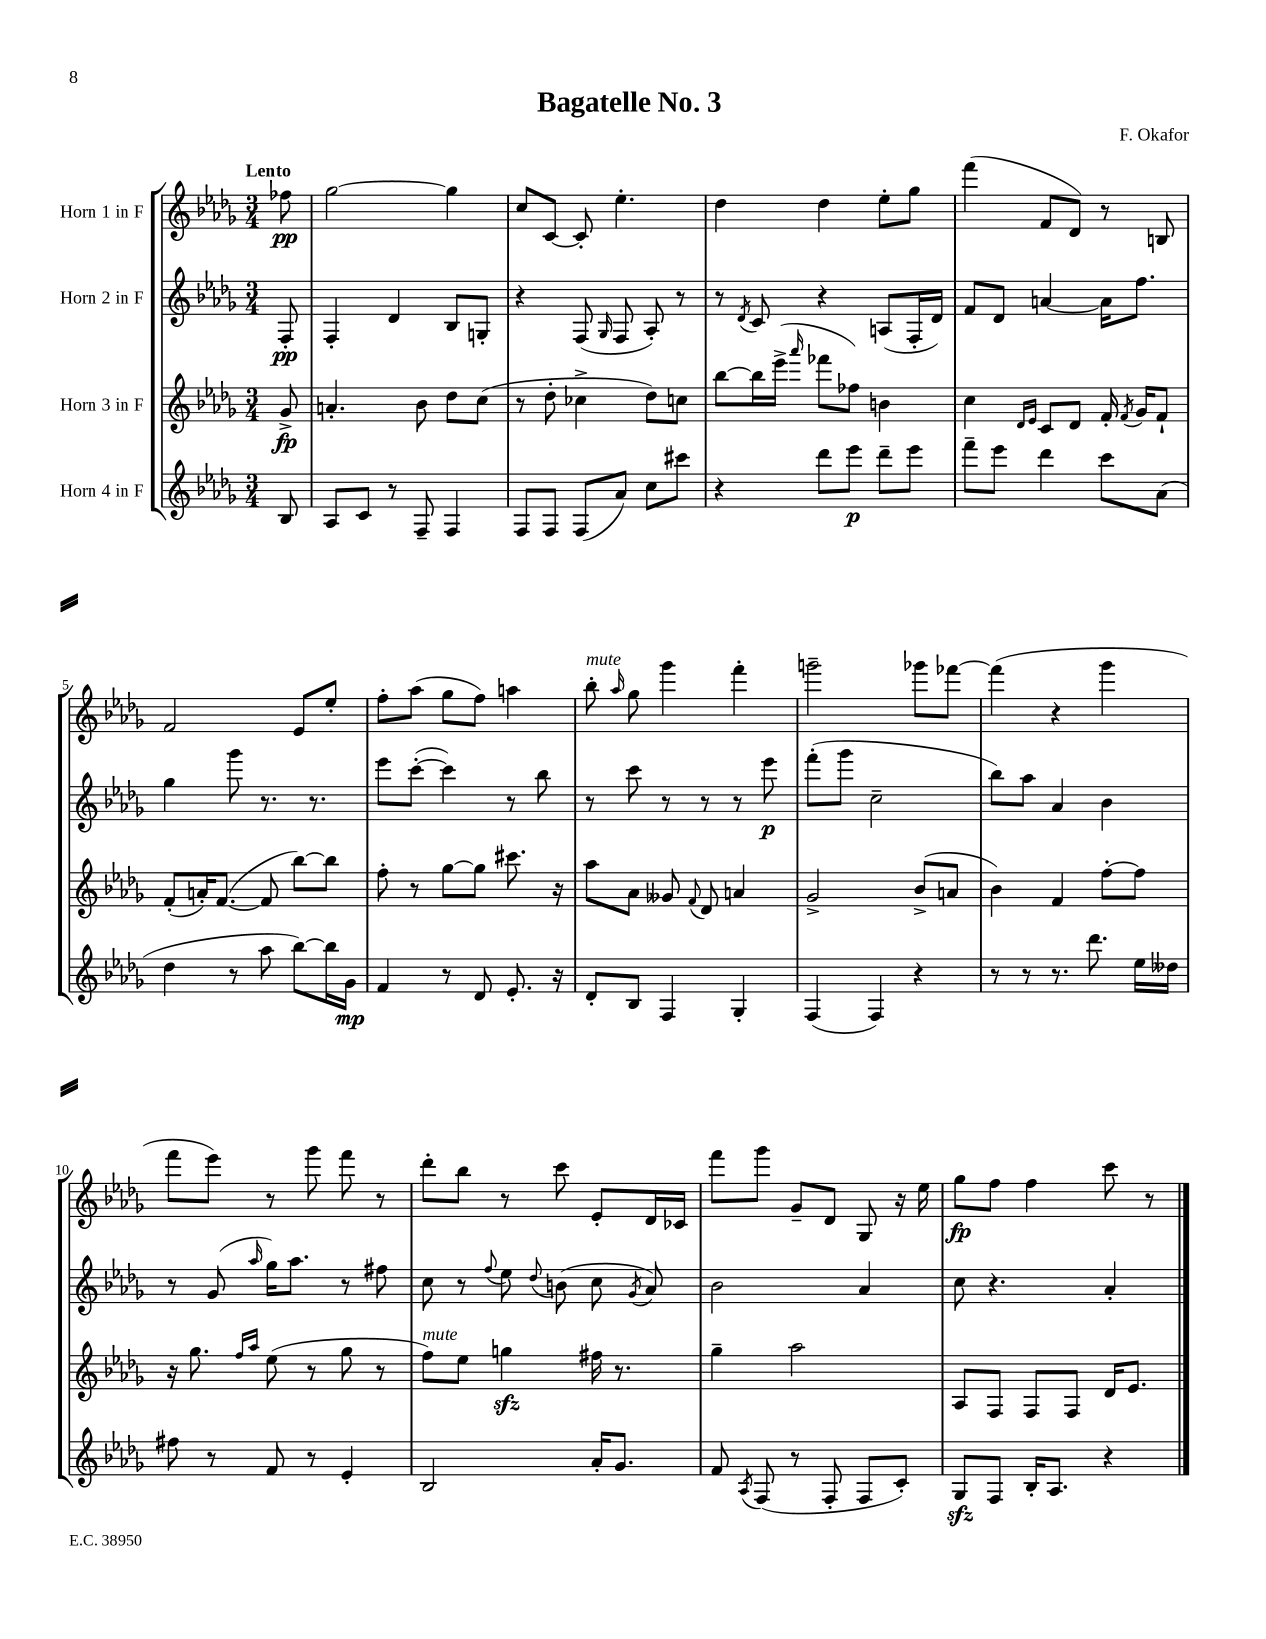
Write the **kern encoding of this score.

**kern	**dynam	**kern	**dynam	**kern	**dynam	**kern	**dynam
*part4	*part4	*part3	*part3	*part2	*part2	*part1	*part1
*staff4	*staff4	*staff3	*staff3	*staff2	*staff2	*staff1	*staff1
*I"Horn 4 in F	*	*I"Horn 3 in F	*	*I"Horn 2 in F	*	*I"Horn 1 in F	*
*clefG2	*	*clefG2	*	*clefG2	*	*clefG2	*
*k[b-e-a-d-g-]	*	*k[b-e-a-d-g-]	*	*k[b-e-a-d-g-]	*	*k[b-e-a-d-g-]	*
*M3/4	*	*M3/4	*	*M3/4	*	*M3/4	*
=	=	=	=	=	=	=	=
!	!	!	!	!	!	!LO:TX:a:B:t=Lento	!
8B-/	.	8g-^/	fp	8F'/	pp	8ff-X\	pp
=1	=1	=1	=1	=1	=1	=1	=1
8A-/L	.	4.an'/	.	4F'/	.	[2gg-\	.
8c/J	.	.	.	.	.	.	.
8r	.	.	.	4d-/	.	.	.
8F~/	.	8b-\	.	.	.	.	.
4F/	.	8dd-\L	.	8B-/L	.	4gg-\]	.
.	.	(8cc\J	.	8Gn'/J	.	.	.
=2	=2	=2	=2	=2	=2	=2	=2
8F/L	.	8r	.	4r	.	8cc/L	.
8F/J	.	8dd-'\	.	.	.	[8c/J	.
(8F/L	.	4cc-X^\	.	(8F/	.	8c'/]	.
.	.	.	.	16qqG-/	.	.	.
8a-/J)	.	.	.	8F/	.	4.ee-'\	.
8cc\L	.	8dd-\L)	.	8A-'/)	.	.	.
8ccc#X\J	.	8ccn\J	.	8r	.	.	.
=3	=3	=3	=3	=3	=3	=3	=3
4r	.	[8bb-\L	.	8r	.	4dd-\	.
.	.	.	.	8qd-/	.	.	.
.	.	16bb-\L]	.	8c/	.	.	.
.	.	(16eee-^\JJ	.	.	.	.	.
.	.	16qqaaa-/	.	.	.	.	.
8ddd-\L	.	8fff-X\L	.	4r	.	4dd-\	.
8eee-\J	p	8ff-X\J)	.	.	.	.	.
8ddd-~\L	.	4bn\	.	(8An/L	.	8ee-'\L	.
8eee-\J	.	.	.	16F'/L	.	8gg-\J	.
.	.	.	.	16d-/JJ)	.	.	.
=4	=4	=4	=4	=4	=4	=4	=4
8fff~\L	.	4cc\	.	8f/L	.	(4fff\	.
8eee-\J	.	.	.	8d-/J	.	.	.
.	.	16qqd-/LL	.	.	.	.	.
.	.	16qqe-/JJ	.	.	.	.	.
4ddd-\	.	8c/L	.	[4an/	.	8f/L	.
.	.	8d-/J	.	.	.	8d-/J)	.
8ccc\L	.	16f'/	.	16a\KL]	.	8r	.
.	.	8qf/	.	.	.	.	.
.	.	16g-/KL	.	8.ff\J	.	.	.
(8a-\J	.	8f`/J	.	.	.	8Bn/	.
!!LO:LB:g=z
=5	=5	=5	=5	=5	=5	=5	=5
4dd-\	.	(8f'/L	.	4gg-\	.	2f/	.
.	.	16an'/K)	.	.	.	.	.
.	.	([8.f/J	.	.	.	.	.
8r	.	.	.	8ggg-\	.	.	.
8aa-\	.	8f/]	.	8.r	.	.	.
[8bb-\L)	.	[8bb-\L)	.	.	.	8e-/L	.
.	.	.	.	8.r	.	.	.
16bb-\L]	.	8bb-\J]	.	.	.	8ee-'/J	.
16g-\JJ	mp	.	.	.	.	.	.
=6	=6	=6	=6	=6	=6	=6	=6
4f/	.	8ff'\	.	8eee-\L	.	8ff'\L	.
.	.	8r	.	([8ccc'\J	.	(8aa-\J	.
8r	.	[8gg-\L	.	4ccc\])	.	8gg-\L	.
8d-/	.	8gg-\J]	.	.	.	8ff\J)	.
8.e-'/	.	8.ccc#X\	.	8r	.	4aan\	.
.	.	.	.	8bb-\	.	.	.
16r	.	16r	.	.	.	.	.
=7	=7	=7	=7	=7	=7	=7	=7
!	!	!	!	!	!	!LO:TX:a:i:t=mute	!
8d-'/L	.	8aa-\L	.	8r	.	8bb-'\	.
.	.	.	.	.	.	16qqaa-/	.
8B-/J	.	8a-\J	.	8ccc\	.	8gg-\	.
4F/	.	8g--X/	.	8r	.	4ggg-\	.
.	.	8qqf/	.	.	.	.	.
.	.	8d-/	.	8r	.	.	.
4G-'/	.	4an/	.	8r	.	4fff'\	.
.	.	.	.	8eee-\	p	.	.
=8	=8	=8	=8	=8	=8	=8	=8
(4F/	.	2g-^/	.	(8fff'\L	.	2gggn~\	.
.	.	.	.	8ggg-\J	.	.	.
4F/)	.	.	.	2cc~\	.	.	.
4r	.	(8b-^/L	.	.	.	8ggg-X\L	.
.	.	8an/J	.	.	.	[8fff-X\J	.
=9	=9	=9	=9	=9	=9	=9	=9
8r	.	4b-\)	.	8bb-\L)	.	(4fff-\]	.
8r	.	.	.	8aa-\J	.	.	.
8.r	.	4f/	.	4a-/	.	4r	.
8.ddd-\	.	.	.	.	.	.	.
.	.	[8ff'\L	.	4b-\	.	4ggg-\	.
16ee-\LL	.	8ff\J]	.	.	.	.	.
16dd--X\JJ	.	.	.	.	.	.	.
!!LO:LB:g=z
=10	=10	=10	=10	=10	=10	=10	=10
8ff#X\	.	16r	.	8r	.	8fff\L	.
.	.	8.gg-\	.	.	.	.	.
8r	.	.	.	(8g-/	.	8eee-\J)	.
.	.	16qqff/LL	.	.	.	.	.
.	.	16qqaa-/JJ	.	16qqaa-/	.	.	.
8f/	.	(8ee-\	.	16gg-\KL)	.	8r	.
.	.	.	.	8.aa-\J	.	.	.
8r	.	8r	.	.	.	8ggg-\	.
4e-'/	.	8gg-\	.	8r	.	8fff\	.
.	.	8r	.	8ff#X\	.	8r	.
=11	=11	=11	=11	=11	=11	=11	=11
!	!	!LO:TX:a:i:t=mute	!	!	!	!	!
2B-/	.	8ff\L)	.	8cc\	.	8ddd-'\L	.
.	.	8ee-\J	.	8r	.	8bb-\J	.
.	.	.	.	8qqff/	.	.	.
.	.	4ggnzz\	.	8ee-\	.	8r	.
.	.	.	.	8qqdd-/	.	.	.
.	.	.	.	(8bn\	.	8ccc\	.
16a-'/KL	.	16ff#X\	.	8cc\	.	8e-'/L	.
8.g-/J	.	8.r	.	.	.	.	.
.	.	.	.	8qg-/	.	.	.
.	.	.	.	8a-/)	.	16d-/L	.
.	.	.	.	.	.	16c-X/JJ	.
=12	=12	=12	=12	=12	=12	=12	=12
8f/	.	4gg-~\	.	2b-\	.	8fff\L	.
8qA-/	.	.	.	.	.	.	.
(8F/	.	.	.	.	.	8ggg-\J	.
8r	.	2aa-\	.	.	.	8g-~/L	.
8F'/	.	.	.	.	.	8d-/J	.
8F/L	.	.	.	4a-/	.	8G-/	.
8c'/J)	.	.	.	.	.	16r	.
.	.	.	.	.	.	16ee-\	.
=13	=13	=13	=13	=13	=13	=13	=13
8G-zz/L	.	8A-/L	.	8cc\	.	8gg-\L	fp
8F/J	.	8F/J	.	4.r	.	8ff\J	.
16B-'/KL	.	8F/L	.	.	.	4ff\	.
8.A-/J	.	.	.	.	.	.	.
.	.	8F/J	.	.	.	.	.
4r	.	16d-/KL	.	4a-'/	.	8ccc\	.
.	.	8.e-/J	.	.	.	.	.
.	.	.	.	.	.	8r	.
==	==	==	==	==	==	==	==
*-	*-	*-	*-	*-	*-	*-	*-
